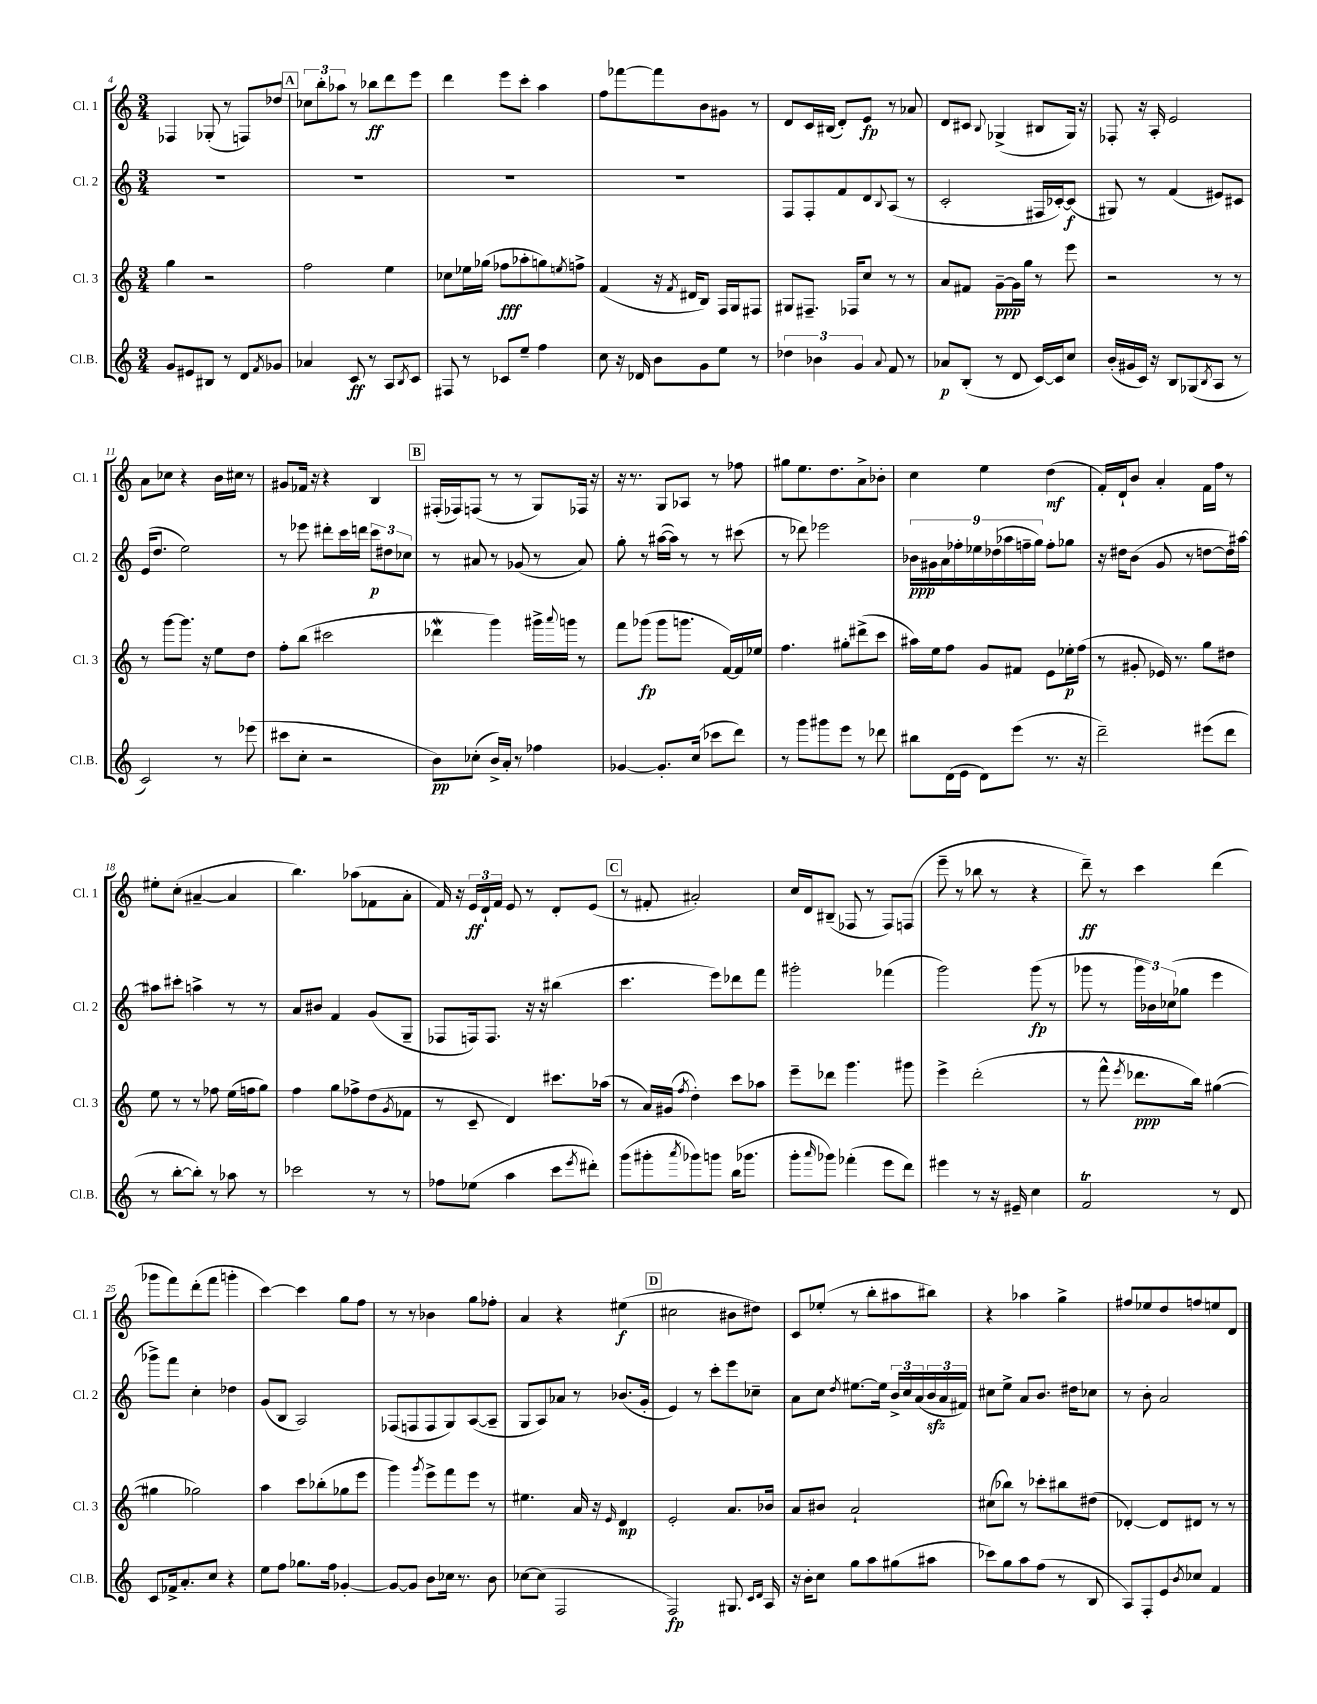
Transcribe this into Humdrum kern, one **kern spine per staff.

**kern	**kern	**kern	**kern
*staff4	*staff3	*staff2	*staff1
*clefG2	*clefG2	*clefG2	*clefG2
*k[]	*k[]	*k[]	*k[]
*M3/4	*M3/4	*M3/4	*M3/4
8g/L	4gg\	2.r	4F-/
8e#/	.	.	.
8B#/J	2r	.	(8G-'/
8r	.	.	8r
8d/L	.	.	8F/L)
8qf/	.	.	.
8g-/J	.	.	8dd-/J
=	=	=	=
4a-/	2ff\	2.r	12cc-\L
.	.	.	12bb'\
.	.	.	12aa-\J
8c/	.	.	8r
8r	.	.	8bb-\L
8A/L	4ee\	.	8ddd\
8qB/	.	.	.
8c/J	.	.	8eee\J
=	=	=	=
8F#/	8cc-\L	2.r	4ddd\
8r	16ee-\L	.	.
.	(16gg-\JJ	.	.
8c-/L	8ff-\L	.	8eee\L
8ee~/J	8aa-'\	.	8ccc'\J
4ff\	8gg\)	.	4aa\
.	8qee/	.	.
.	8ff^\J	.	.
=	=	=	=
8cc\	(4f/	2.r	8ff\L
16r	.	.	[8fff-\
16d-/	.	.	.
8b\L	16r	.	8fff-\]
.	8qf/	.	.
.	16d#/LK	.	.
8g\	8B/J)	.	8b\
8ee\J	16F/LL	.	8g#\J
.	16G/J	.	.
8r	8F#/J	.	8r
=	=	=	=
6dd-\	8G#/L	8F/L	8d/L
.	8.F#~/J	8F'/	16c/L
6b-\	.	.	.
.	.	.	(16B#/JJ
.	.	8f/	8d'/L)
.	16F-/LK	.	.
6g/	.	.	.
.	8cc/J	8d/	8e/J
8qqa/	.	8qqB/	.
8f/	8r	(8A/J	8r
8r	8r	8r	8a-/
=	=	=	=
8a-/L	8a/L	2c'/	8d/L
(8B'/J	8f#/J	.	8c#/J
.	.	.	8qqB/
8r	[8g~\L	.	(4G-^/
8d/	16g\]L	.	.
.	16gg\JJ	.	.
[16c/LL)	8r	16F#/LL	8B#/L
16c/]J	.	[16c-'/J)	.
8cc/J	8eee\	(8c-/]J	16G-/Jk)
.	.	.	16r
=	=	=	=
(16b'/LL	2r	8G#/)	8F-'/
16g#/	.	.	.
16c/JJ)	.	8r	16r
16r	.	.	16A'/
8B/L	.	(4f/	2e/
(8G-/	.	.	.
8qB/	.	.	.
8A/J	8r	8e#/L)	.
8r	8r	8c#/J	.
=	=	=	=
2c/)	8r	(16e/LK	8a\L
.	.	8.dd/J	.
.	[8ggg\L	.	8cc-\J
.	8.ggg\]J	2ee\)	4r
.	16r	.	.
8r	8ee\L	.	16b\LL
.	.	.	16cc#\JJ
(8eee-\	8dd\J	.	8r
=	=	=	=
8ccc#\L	8ff'\L	8r	8g#/L
8cc'\J	(8bb\J	8eee-\	16f-/Jk
.	.	.	16r
2r	2ccc#\	8ddd#'\L	4r
.	.	16ccc\L	.
.	.	16ddd\JJ	.
.	.	12ccc\L	4B/
.	.	12dd#\	.
.	.	12cc-\J	.
=	=	=	=
8b\L)	4ddd-\	8r	(16F#'/LL
.	.	.	16F-/J)
(8cc-'\J	.	8a#/	(8F/J
16b^/LL)	4ggg\)	8r	8r
16a'/JJ	.	.	.
8r	.	(8g-/	8r
4ff-\	16ggg#^\LL	8r	8G/L)
.	8qqaaa/	.	.
.	16ggg\JJ	.	.
.	8r	8a#/)	16F-/Jk
.	.	.	16r
=	=	=	=
[4g-/	8fff\L	8gg'\	16r
.	.	.	8.r
.	(8ggg-\J	8r	.
8.g-'/]L	8ggg-\L	([16aa#\LL	8G/L
.	.	16aa#\]JJ)	.
.	8.ggg\J	8r	8A-/J
(16cc/Jk	.	.	.
8ccc-\L	.	8r	8r
.	[16f/LL)	.	.
8ddd\J)	16f/]	(8ccc#\	8ff-\
.	16ee-/JJ	.	.
=	=	=	=
8r	4.ff\	8r	8gg#\L
8ggg\L	.	8ddd-\)	8.ee\
8ggg#\	.	2eee-\	.
.	.	.	8.dd\
8eee\J	8gg#'\L	.	.
8r	(8ddd#^\	.	8a^\
8ddd-\	8ccc\J	.	8b-'\J
=	=	=	=
8bb#\L	16aa#\LL)	18b-\LL	4cc\
.	.	18g#\	.
.	16ee\J	.	.
.	.	18a\	.
(16d\L	8ff\J	.	.
.	.	18ff-'\	.
16e\JJ	.	.	.
.	.	18ee-\	.
8d\L)	8g/L	.	4ee\
.	.	(18dd-\	.
.	.	18aa-\	.
(8eee\J	8f#/J	.	.
.	.	18ff~\	.
.	.	18gg\JJ)	.
8.r	8e\L	8ff'\L	(4dd\
.	16ee-'\L	8gg-\J	.
16r	(16ff\JJ	.	.
=	=	=	=
2ddd~\)	8r	16r	16f'/LL)
.	.	16dd#\LK	16d`/J
.	8g#'/	(8b\J	8b/J
.	16e-/)	8g/	4a'/
.	8.r	.	.
.	.	8r	.
(8eee#\L	8gg\L	[8dd\L	16f\LL
.	.	.	16ff\JJ
8ddd\J	8dd#\J	16dd\]L)	8r
.	.	[16aa#\JJ	.
=	=	=	=
8r	8ee\	8aa#\]L	8ee#'\L
[8bb'\L	8r	8ccc#'\J	(8cc'\J
8bb'\]J)	8r	4aa^\	[4a#~/
8r	8ff-\	.	.
8aa-\	(16ee\LL	8r	4a#/]
.	16ff\J	.	.
8r	8gg\J)	8r	.
=	=	=	=
2ccc-\	4ff\	8a/L	4.bb\)
.	.	8b#/J	.
.	8gg\L	4f/	.
.	8ff-^\	.	(8aa-\L
8r	(8dd\	(8g/L	8f-\
.	8qg/	.	.
8r	8f-\J	8G~/J	8a'\J
=	=	=	=
8ff-\L	8r	8F-/L	16f/)
.	.	.	16r
(8ee-\J	8c~/	16F/k)	24e/LL
.	.	.	24d`/
.	.	8.F/J	.
.	.	.	24f/JJ
4aa\	4d/)	.	8e/
.	.	16r	8r
.	.	16r	.
8ccc\L	8.ccc#\L	(4bb#\	8d'/L
8qeee/	.	.	.
8ddd#'\J)	.	.	(8e/J
.	(16aa-\Jk	.	.
=	=	=	=
(8ggg\L	8r	4.ccc\	8r
8ggg#'\	16a/LL)	.	8f#'/
.	(16g#/JJ	.	.
8qaaa/	8qff/	.	.
8ggg-\)	4dd'\)	.	2a#'/)
8ggg\J	.	8eee\L)	.
(16bb\LK	8ccc\L	8ddd-\	.
8.ggg-\J	.	.	.
.	8aa-\J	8fff\J	.
=	=	=	=
8ggg'\L	8eee~\L	2ggg#'\	16cc/LL
.	.	.	16d/J
16qqaaa/	.	.	.
8ggg-\J)	8ddd-\J	.	(8B#~/J
(4fff-'\	4.ggg\	.	8F-/
.	.	.	8r
8eee\L	.	(4fff-\	8F-/L)
8ddd\J)	8ggg#\	.	(8F/J
=	=	=	=
4eee#\	4eee^\	2ggg\)	8eee~\
.	.	.	8r
8r	(2ddd'\	.	8bb-\
16r	.	.	8r
16e#~/	.	.	.
4cc\	.	(8ggg\	4r
.	.	8r	.
=	=	=	=
2f/	8r	8ggg-\	8ddd~\)
.	8fff^^\	8r	8r
.	8qeee/	.	.
.	8.ddd-\L	24ggg-\LL	4ccc\
.	.	24b-\)	.
.	.	(24cc-\J	.
.	.	8gg-\J	.
.	16bb\Jk)	.	.
8r	([4gg#\	4eee\	(4ddd\
8d/	.	.	.
=	=	=	=
8c/L	4gg#\]	8ggg-^\L)	8ggg-\L
16f-^/k	.	8fff\J	8fff\)
8.a'/	.	.	.
.	2gg-\)	4cc'\	(8ddd'\
8cc/J	.	.	8fff\J
4r	.	4dd-\	4ggg'\
=	=	=	=
8ee\L	4aa\	(8g/L	[4ccc\)
8ff\J	.	8B/J	.
8.gg-\L	8ccc\L	2A/)	4ccc\]
.	(8bb-'\	.	.
16ff\Jk	.	.	.
[4g-'/	8gg-\	.	8gg\L
.	8eee\J	.	8ff\J
=	=	=	=
8g-/_L	4ggg\)	(8F-/L	8r
8g-/]J	.	8F/	8r
.	8qggg/	.	.
8b\L	8eee^\L	8F/	4b-\
16cc-\Jk	8fff\	8G/)	.
8.r	.	.	.
.	8eee\J	([8A/	8gg\L
8b\	8r	8A~/]J	8ff-'\J
=	=	=	=
[8cc-\L	4.ee#\	8G/L	4a/
(8cc-\]J	.	8A/)	.
2F/	.	8a-/J	4r
.	16a/	8r	.
.	16r	.	.
.	16qqe/	.	.
.	4d/	(8.b-/L	(4ee#\
.	.	16g'/Jk	.
=	=	=	=
2F/)	2e'/	4e/)	2cc#\
.	.	8r	.
.	.	8ccc'\L	.
8.G#/	8.a/L	8eee\	8b#\L
.	.	8cc-~\J	8dd#\J)
16qqc/LL	.	.	.
16qqd/JJ	.	.	.
16A/	16b-/Jk	.	.
=	=	=	=
16r	8a/L	8a\L	8c/L
16b'\LK	.	.	.
8cc\J	8b#/J	8cc\J	(8ee-'/J
.	.	8qdd/	.
8gg\L	2a`/	[8.ee#\L	8r
8aa\	.	.	8bb'\L
.	.	16ee#\]Jk	.
(8gg#\	.	24b^/LL	8aa#\
.	.	24cc/	.
.	.	(24a/	.
8aa#\J	.	24b/	8bb#\J)
.	.	24a/	.
.	.	24f#/JJ)	.
=	=	=	=
8ccc-\L)	(8cc#\L	8cc#\L	4r
8gg\	8bb-\J)	8ee^\J	.
8aa\	8r	8a/L	4aa-\
(8ff\J	8ccc-'\L	8.b/J	.
8r	8bb#\	.	4gg^\
.	.	16dd#\LK	.
8B/	(8dd#\J	8cc-\J	.
=	=	=	=
8A/L)	[4d-'/)	8r	8ff#/L
8F'/	.	8b'\	8ee-/
8e/	8d-/]L	2a/	8dd/
8qb/	.	.	.
8cc-/J	8d#/J	.	8ff/
4f/	8r	.	8ee/
.	8r	.	8d/J
==	==	==	==
*-	*-	*-	*-
